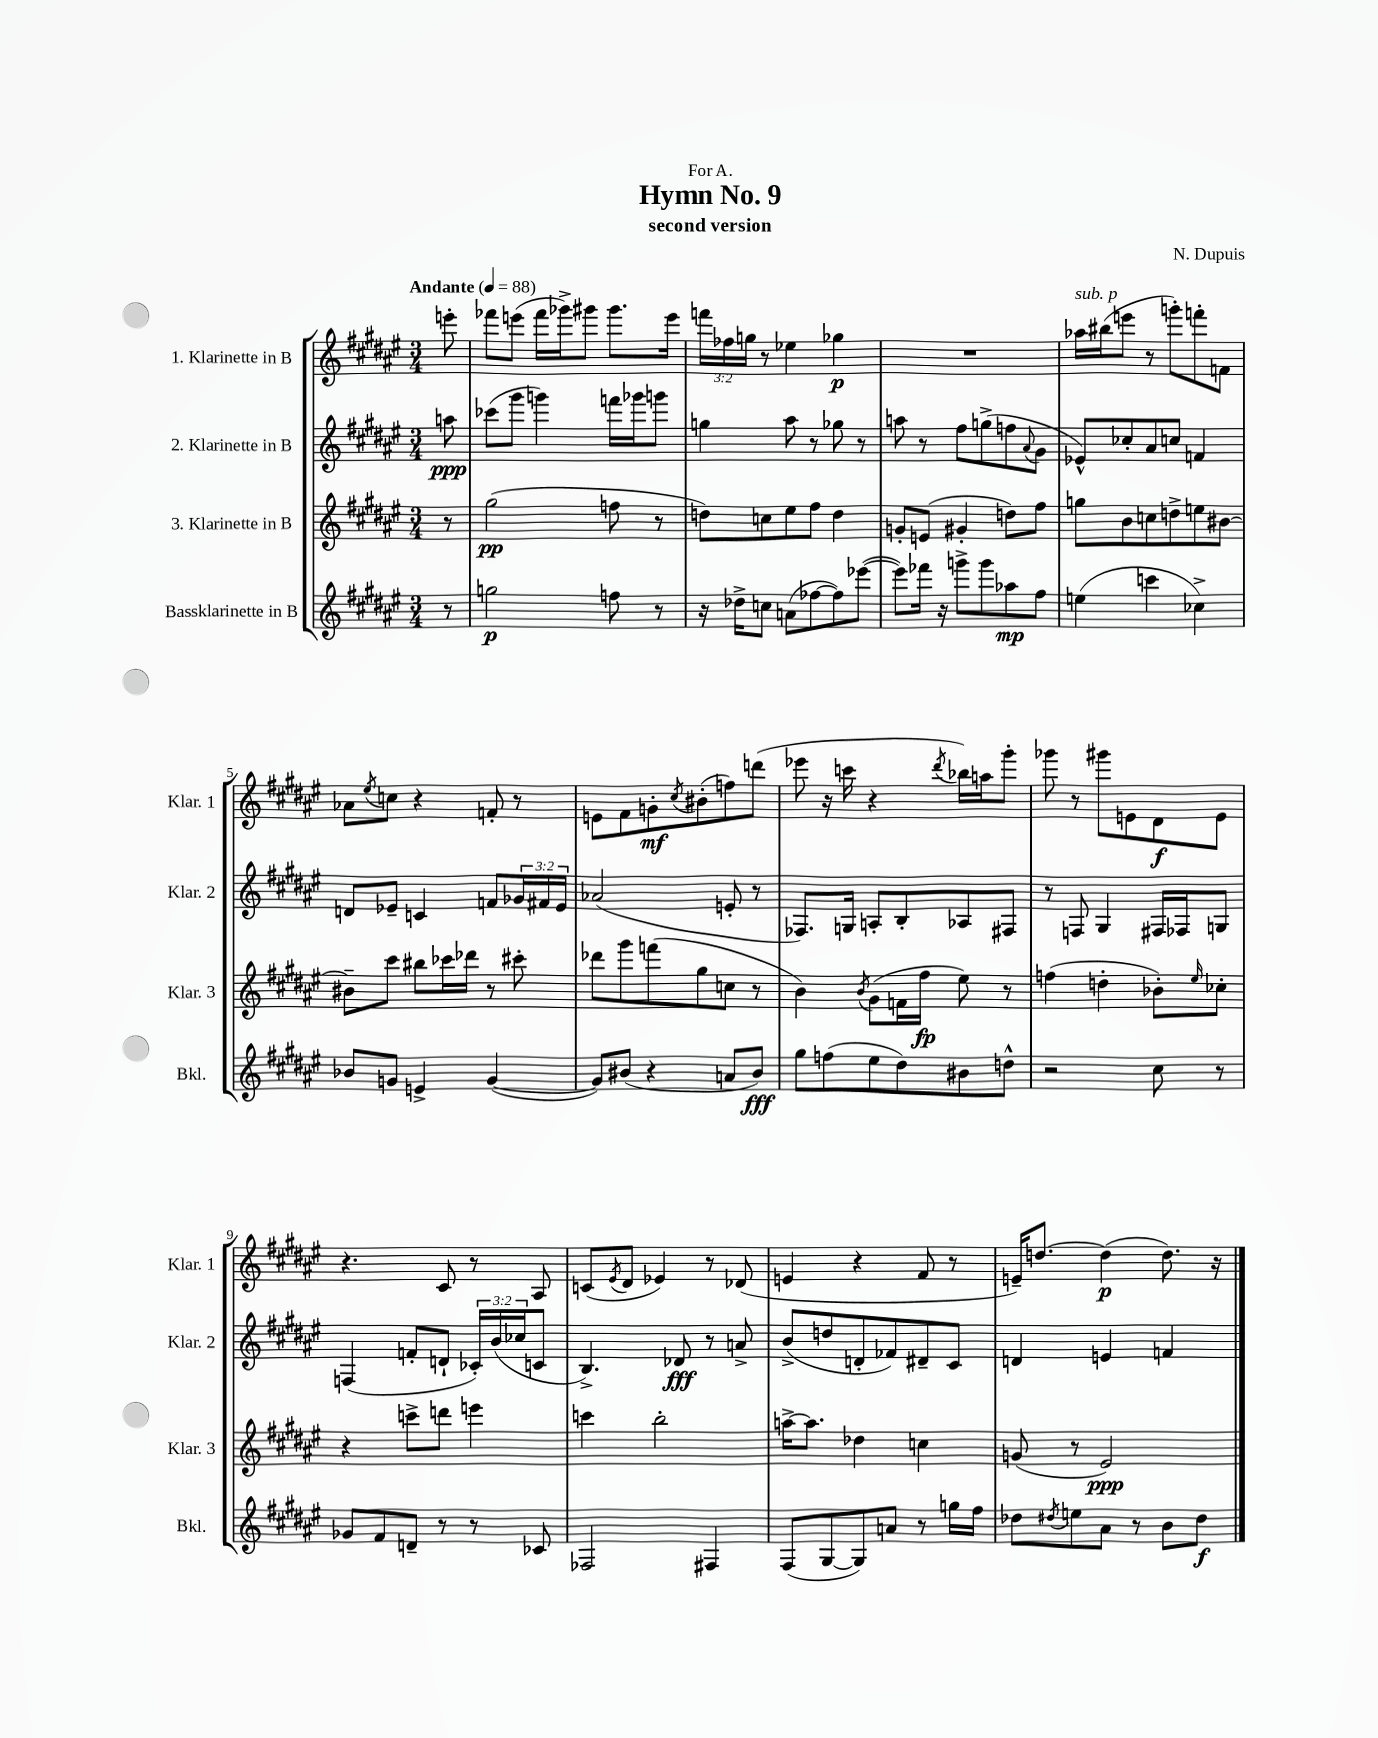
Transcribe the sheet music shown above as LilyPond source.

\header { title = "Hymn No. 9" composer = "N. Dupuis" subtitle = "second version" dedication = "For A." }
<<
\new StaffGroup <<
\new Staff = "s0" \with { instrumentName = "1. Klarinette in B" shortInstrumentName = "Klar. 1" } {
    \clef treble \key fis \major \numericTimeSignature \time 3/4 \override Staff.TupletNumber.text = #tuplet-number::calc-fraction-text \partial 8 \tempo "Andante" 4 = 88
    e'''8-. |
    fes'''8 e'''8( fes'''16 ges'''16->) gis'''8 gis'''8. e'''16 |
    \tuplet 3/2 { f'''16 fes''16 g''16 } r8 ees''4 ges''4\p |
    R2. |
    aes''16^\markup { \italic "sub. p" } bis''16( e'''8 r8 g'''8-.) f'''8-. f'8 |
    aes'8 \acciaccatura { eis''8 } c''8 r4 f'8-. r8 |
    e'8 fis'8 g'8-.\mf \acciaccatura { cis''8 } bis'8-.( f''8) d'''8( |
    ees'''8 r16 c'''16 r4 \acciaccatura { dis'''8 } bes''16) a''16 gis'''8-. |
    ges'''8 r8 gis'''8 e'8 dis'8\f e'8 |
    r4. cis'8 r8 ais8 |
    c'8( \acciaccatura { eis'8 } dis'8 ees'4) r8 des'8( |
    e'4 r4 fis'8 r8 |
    e'16--) d''8.~ d''4\p( d''8.) r16 \bar "|." |
}
\new Staff = "s1" \with { instrumentName = "2. Klarinette in B" shortInstrumentName = "Klar. 2" } {
    \clef treble \key fis \major \numericTimeSignature \time 3/4 \override Staff.TupletNumber.text = #tuplet-number::calc-fraction-text \partial 8
    a''8\ppp |
    ces'''8( gis'''8 g'''4) f'''16 ges'''16 g'''8 |
    g''4 ais''8 r8 ges''8 r8 |
    a''8 r8 fis''8 g''8->( f''8 \appoggiatura { ais'8 } gis'8 |
    ees'8-^) ces''8-. ais'8 c''8 f'4 |
    d'8 ees'8-- c'4 f'8 \tuplet 3/2 { ges'16 fis'16 ees'16 } |
    aes'2( e'8-. r8 |
    fes8.) g16 a8-. b8-. aes8 fis8 |
    r8 f8 gis4 fis16 fes16 g8 |
    f4( f'8-. d'8-! \tuplet 3/2 { ces'16-.) b'16( ces''16 } c'8 |
    b4.->) des'8\fff r8 a'8-> |
    b'8->( d''8 d'8-. fes'8) dis'8-- cis'8 |
    d'4 e'4 f'4 \bar "|." |
}
\new Staff = "s2" \with { instrumentName = "3. Klarinette in B" shortInstrumentName = "Klar. 3" } {
    \clef treble \key fis \major \numericTimeSignature \time 3/4 \partial 8
    r8 |
    gis''2\pp( f''8 r8 |
    d''8) c''8 eis''8 fis''8 d''4 |
    g'8-. e'8( gis'4-. d''8) fis''8 |
    g''8 b'8 c''8 d''8-> e''8 bis'8~ |
    bis'8-- cis'''8 bis''8 ces'''16 des'''16 r8 cis'''8-. |
    des'''8 gis'''8 f'''8( gis''8 c''8 r8 |
    b'4) \acciaccatura { b'8 } gis'8( f'16 fis''16\fp eis''8) r8 |
    f''4( d''4-. bes'8-.) \grace { eis''16 } ces''8-. |
    r4 c'''8-> d'''8 e'''4 |
    c'''4 b''2-. |
    a''16~-> a''8. des''4 c''4 |
    g'8( r8 eis'2\ppp) \bar "|." |
}
\new Staff = "s3" \with { instrumentName = "Bassklarinette in B" shortInstrumentName = "Bkl." } {
    \clef treble \key fis \major \numericTimeSignature \time 3/4 \partial 8
    r8 |
    g''2\p f''8 r8 |
    r16 des''16-> c''8 a'8( fes''8~ fes''8) ees'''8~( |
    ees'''8) fes'''16 r16 g'''8-> g'''8 aes''8\mp fis''8 |
    e''4( c'''4 ces''4->) |
    bes'8 g'8 e'4-> g'4~( |
    g'8) bis'8( r4 a'8 bis'8\fff) |
    gis''8 f''8( eis''8 dis''8) bis'8 d''8-^ |
    r2 cis''8 r8 |
    ges'8 fis'8 d'8-- r8 r8 ces'8 |
    fes2 fis4 |
    fis8( gis8~ gis8) a'8 r8 g''16 fis''16 |
    des''8 \acciaccatura { dis''8 } e''8 ais'8 r8 b'8 dis''8\f \bar "|." |
}
>>
>>
